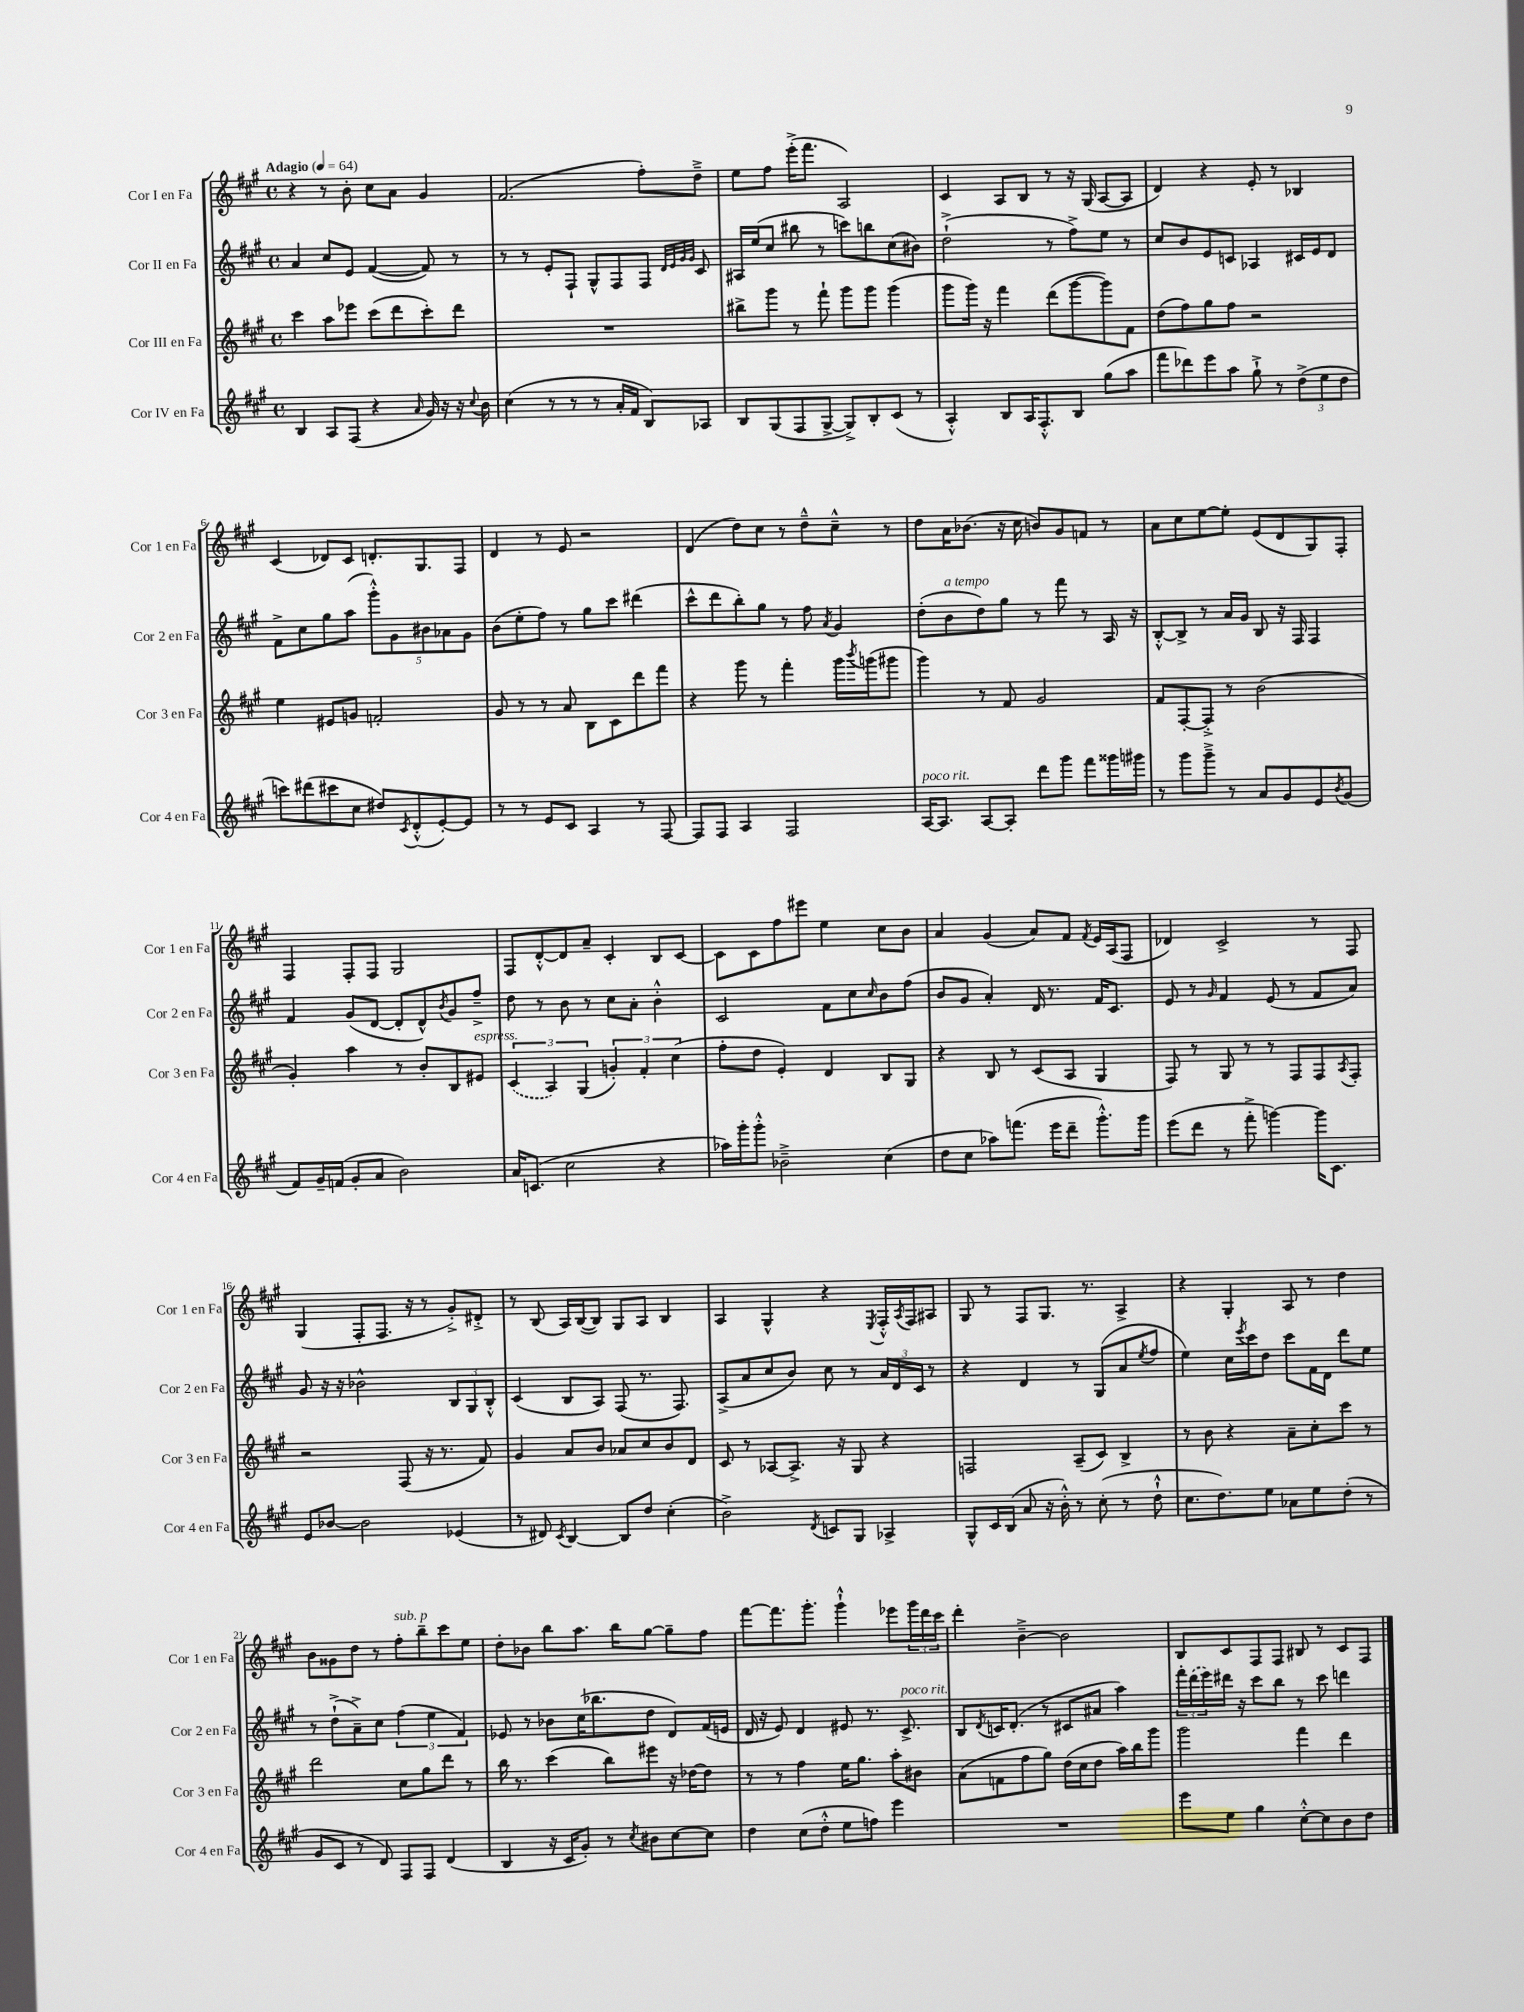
<<
\new StaffGroup <<
\new Staff = "s0" \with { instrumentName = "Cor I en Fa" shortInstrumentName = "Cor 1 en Fa" } {
    \clef treble \key a \major \defaultTimeSignature \time 4/4 \tempo "Adagio" 4 = 64
    r4 r8 b'8-. cis''8 a'8 gis'4 |
    fis'2.( fis''8-.) d''8---> |
    e''8 fis''8 e'''16-.->( fis'''8. a2) |
    cis'4 a8 b8 r8 r16 gis16( a8~ a8 |
    d'4) r4 e'8-. r8 bes4 |
    cis'4( des'8) cis'8 d'8.-. gis8. fis8 |
    d'4 r8 e'8 r2 |
    d'4( d''8) cis''8 r8 d''8---^ cis''8---^ r8 |
    d''8 a'16 bes'8.( r16 cis''16 b'8) gis'8 f'8 r8 |
    a'8 cis''8 e''8~ e''8-. e'8( d'8 gis8) fis8-. |
    fis4 fis8-. fis8 gis2 |
    fis8 d'8~-.-^ d'8 a'8-- cis'4-. b8 cis'8~ |
    cis'8 cis'8 fis''8 eis'''8 e''4 cis''8 b'8 |
    a'4 gis'4( a'8) fis'8 \acciaccatura { fis'8 } e'16 a16( fis8 |
    des'4) cis'2-> r8 fis8 |
    gis4( fis8-. fis8. r16 r8 gis'8-.->) dis'8-.-> |
    r8 b8( a16) b16~( b8) gis8 a8 b4 |
    a4 gis4-^ r4 \acciaccatura { e8 } fis16-.-^ \acciaccatura { a8 } fis16 ais8 |
    gis8 r8 fis8 gis8. r8. a4-> |
    r4 gis4-. a8 r8 d''4 |
    b'8 gisis'8 d''8 r8 fis''8-.^\markup { \italic "sub. p" } b''8-- cis'''8 e''8 |
    d''8-. bes'8 b''8 a''8. b''16 gis''8~ gis''8-- fis''8 |
    fis'''8~ fis'''8. gis'''8.-. gis'''4-!-^ ees'''8 \tuplet 3/2 { gis'''16 d'''16 cis'''16 } |
    d'''4-. b'4~---> b'2 |
    b8 cis'8 fis8 fis8 bis8 r8 cis'8 fis8 \bar "|." |
}
\new Staff = "s1" \with { instrumentName = "Cor II en Fa" shortInstrumentName = "Cor 2 en Fa" } {
    \clef treble \key a \major \defaultTimeSignature \time 4/4
    a'4 cis''8 e'8 fis'4~( fis'8) r8 |
    r8 r8 e'8-. fis8-! gis8-^ fis8 fis8 \grace { d'32 e'32 gis'32 gis'32 } cis'8 |
    ais16 e''16( cis''8 bis''8 r8 c'''8) b''8 cis''8( bis'8) |
    d''2-!->( r8 fis''8->) e''8 r8 |
    cis''8 b'8 e'8 c'8 aes4 cis'16 e'16 d'8 |
    fis'8-> cis''8 gis''8 a''8( \tuplet 5/4 { gis'''8-.-^) gis'8 bis'8 aes'8 gis'8 } |
    b'8( e''8-. fis''8) r8 gis''8 cis'''8 dis'''4( |
    cis'''8-^ d'''8 b''8-.) gis''8 r8 fis''8 \acciaccatura { a'8 } gis'4 |
    d''8-.( b'8^\markup { \italic "a tempo" } d''8) gis''8 r8 fis'''8 r8 a16 r16 |
    b8~-.-^ b8-> r8 a'16 gis'16 b8 r16 fis16 fis4 |
    fis'4 gis'8( d'8~ d'8-. d'8-^) \acciaccatura { b'8 } gis'8 fis''8---> |
    d''8 r8 b'8 r8 cis''8 a'8-. b'4-.-^ |
    cis'2 fis'8 cis''8 \grace { cis''16 } b'8 fis''8( |
    b'8 gis'8 a'4-.) d'16 r8. fis'16 cis'8. |
    e'8 r8 \grace { gis'16 } fis'4 e'8( r8 fis'8 a'8) |
    gis'8 r16 r16 bes'2-^ \tuplet 3/2 { b8 gis8 b8-.-^ } |
    cis'4( b8 a8) fis8( r8. fis8.) |
    a8->( a'8 cis''8 b'8) cis''8 r8 \tuplet 3/2 { a'16 d'16 cis'16 } r8 |
    r4 d'4 r8 gis8( a'8 \acciaccatura { e''8 } fis''8 |
    e''4) cis''16 \acciaccatura { e'''8 } cis'''16 d''8 cis'''8 fis'16 d'16 d'''8 e''8 |
    r8 d''8-!->( a'8--->) cis''8 \tuplet 3/2 { fis''4( e''4 fis'4) } |
    ees'8 r8 bes'8 cis''16( bes''8. d''8 d'8) fis'16( e'16 |
    d'16 r16 e'8) d'4 eis'8 r8. cis'8.->^\markup { \italic "poco rit." } |
    b8 \acciaccatura { d'8 } c'16 d'8.-.( r8 cis'8 ais'8 a''4) |
    \tuplet 3/2 { fis'''16-. \once \slurDashed d'''16( e'''16) } dis'''16 r16 cis'''8 b''8 r8 cis'''8 d'''4 \bar "|." |
}
\new Staff = "s2" \with { instrumentName = "Cor III en Fa" shortInstrumentName = "Cor 3 en Fa" } {
    \clef treble \key a \major \defaultTimeSignature \time 4/4
    cis'''4 a''8 ees'''8 cis'''8( d'''8 cis'''8-.) d'''8 |
    R1 |
    bis''8-> gis'''8 r8 fis'''8-! gis'''8 gis'''8 gis'''4( |
    gis'''8 gis'''16) r16 fis'''4 d'''8( gis'''8~ gis'''8) fis'8 |
    d''8( fis''8) gis''8 fis''8 r2 |
    e''4 eis'8 g'8 f'2-. |
    gis'8 r8 r8 a'8 b8 cis'8 d'''8 fis'''8 |
    r4 gis'''8 r8 fis'''4-. gis'''16 \acciaccatura { b'''8 } g'''16( gis'''8 |
    gis'''4) r8 fis'8 gis'2 |
    fis'8 fis8~-. fis8-.-> r8 b'2( |
    gis'4-.) a''4 r8 b'8-. b8 eis'8^\markup { \italic "espress." } |
    \tuplet 3/2 { \once \slurDashed cis'4( a4) gis4( } \tuplet 3/2 { g'4-.) fis'4-. cis''4( } |
    fis''8-. d''8 e'4-.) d'4 b8 gis8 |
    r4 b8 r8 cis'8( a8 gis4 |
    fis8) r8 gis8 r8 r8 fis8 fis8 \acciaccatura { a8 } fis8-. |
    r2 fis8( r16 r8. fis'8) |
    gis'4 a'8 b'8 aes'8 cis''8 b'8 d'8 |
    cis'8 r8 aes8~ aes8.-> r16 gis8 r4 |
    f2 a8--( cis'8) b4-> |
    r8 b'8 r4 a'8-- cis''8-. cis'''8 r8 |
    d'''2 cis''8 gis''8 d'''8 r8 |
    b''16 r8. cis'''4( b''8) eis'''8 r16 des''16~ des''8 |
    r8 r8 fis''4 e''16 gis''8. a''8-. bis'8 |
    a'8( f'8 fis''8 gis''8) d''16( cis''16 d''8 a''16) b''16 gis'''8 |
    gis'''2 fis'''4 d'''4 \bar "|." |
}
\new Staff = "s3" \with { instrumentName = "Cor IV en Fa" shortInstrumentName = "Cor 4 en Fa" } {
    \clef treble \key a \major \defaultTimeSignature \time 4/4
    b4 a8 fis8( r4 \grace { a'16 } gis'16) r16 r16 \appoggiatura { cis''8 } b'16 |
    cis''4( r8 r8 r8 a'16-. fis'16 b8) aes8 |
    b8 gis8( fis8 gis8~-> gis8->) b8-. cis'8( r8 |
    a4-.-^) b8 a16 fis8.-.-^ b8 gis''8( a''8 |
    fis'''8 des'''8) e'''8 a''8 gis''8-!-> r8 \tuplet 3/2 { d''8->( e''8 d''8 } |
    c'''8) dis'''8( cis'''8 cis''8 dis''8) \acciaccatura { cis'8 } d'8-.-^( e'8~-.) e'8 |
    r8 r8 e'8 cis'8 a4 r8 fis8~ |
    fis8 fis8 a4 fis2 |
    a16~^\markup { \italic "poco rit." } a8. a8~ a8-. d'''8 gis'''8 fis'''8 gisis'''16 gis'''16 |
    r8 gis'''8 gis'''8---> r8 a'8 gis'8 e'8 \acciaccatura { b'8 } gis'8( |
    fis'8) gis'16-- f'16( gis'8-. a'8 b'2) |
    a'16 c'8.( cis''2 r4 |
    aes''16) gis'''16-. gis'''8-.-^ bes'2---> cis''4( |
    d''8 cis''8 aes''8) f'''8.( e'''16 d'''8-- gis'''8.-.-^) gis'''16 |
    e'''8( d'''8 r8 fis'''8-.-> g'''4~) g'''16 cis'8. |
    e'8 bes'8~ bes'2 ees'4( |
    r8 dis'8) \acciaccatura { cis'8 } b4~ b8 d''8 cis''4-.( |
    b'2->) \acciaccatura { d'8 } c'8 gis8 aes4-> |
    gis8-^ cis'16 b16( a'8 r16 b'16-.-^) r8 cis''8-.( r8 d''8-!-^ |
    cis''8. d''8.) e''8 aes'8 e''8 d''8-.( r8 |
    gis'8 cis'8 r8 d'8) fis8 fis8 d'4( |
    b4 r16 cis'16 gis'8-.) r8 \acciaccatura { cis''8 } bis'8 cis''8~ cis''8 |
    d''4 cis''8( d''8-.-^ e''8 f''8) e'''4 |
    R1 |
    e'''8 e''8 gis''4 cis''8~-.-^ cis''8 b'8 d''8 \bar "|." |
}
>>
>>
